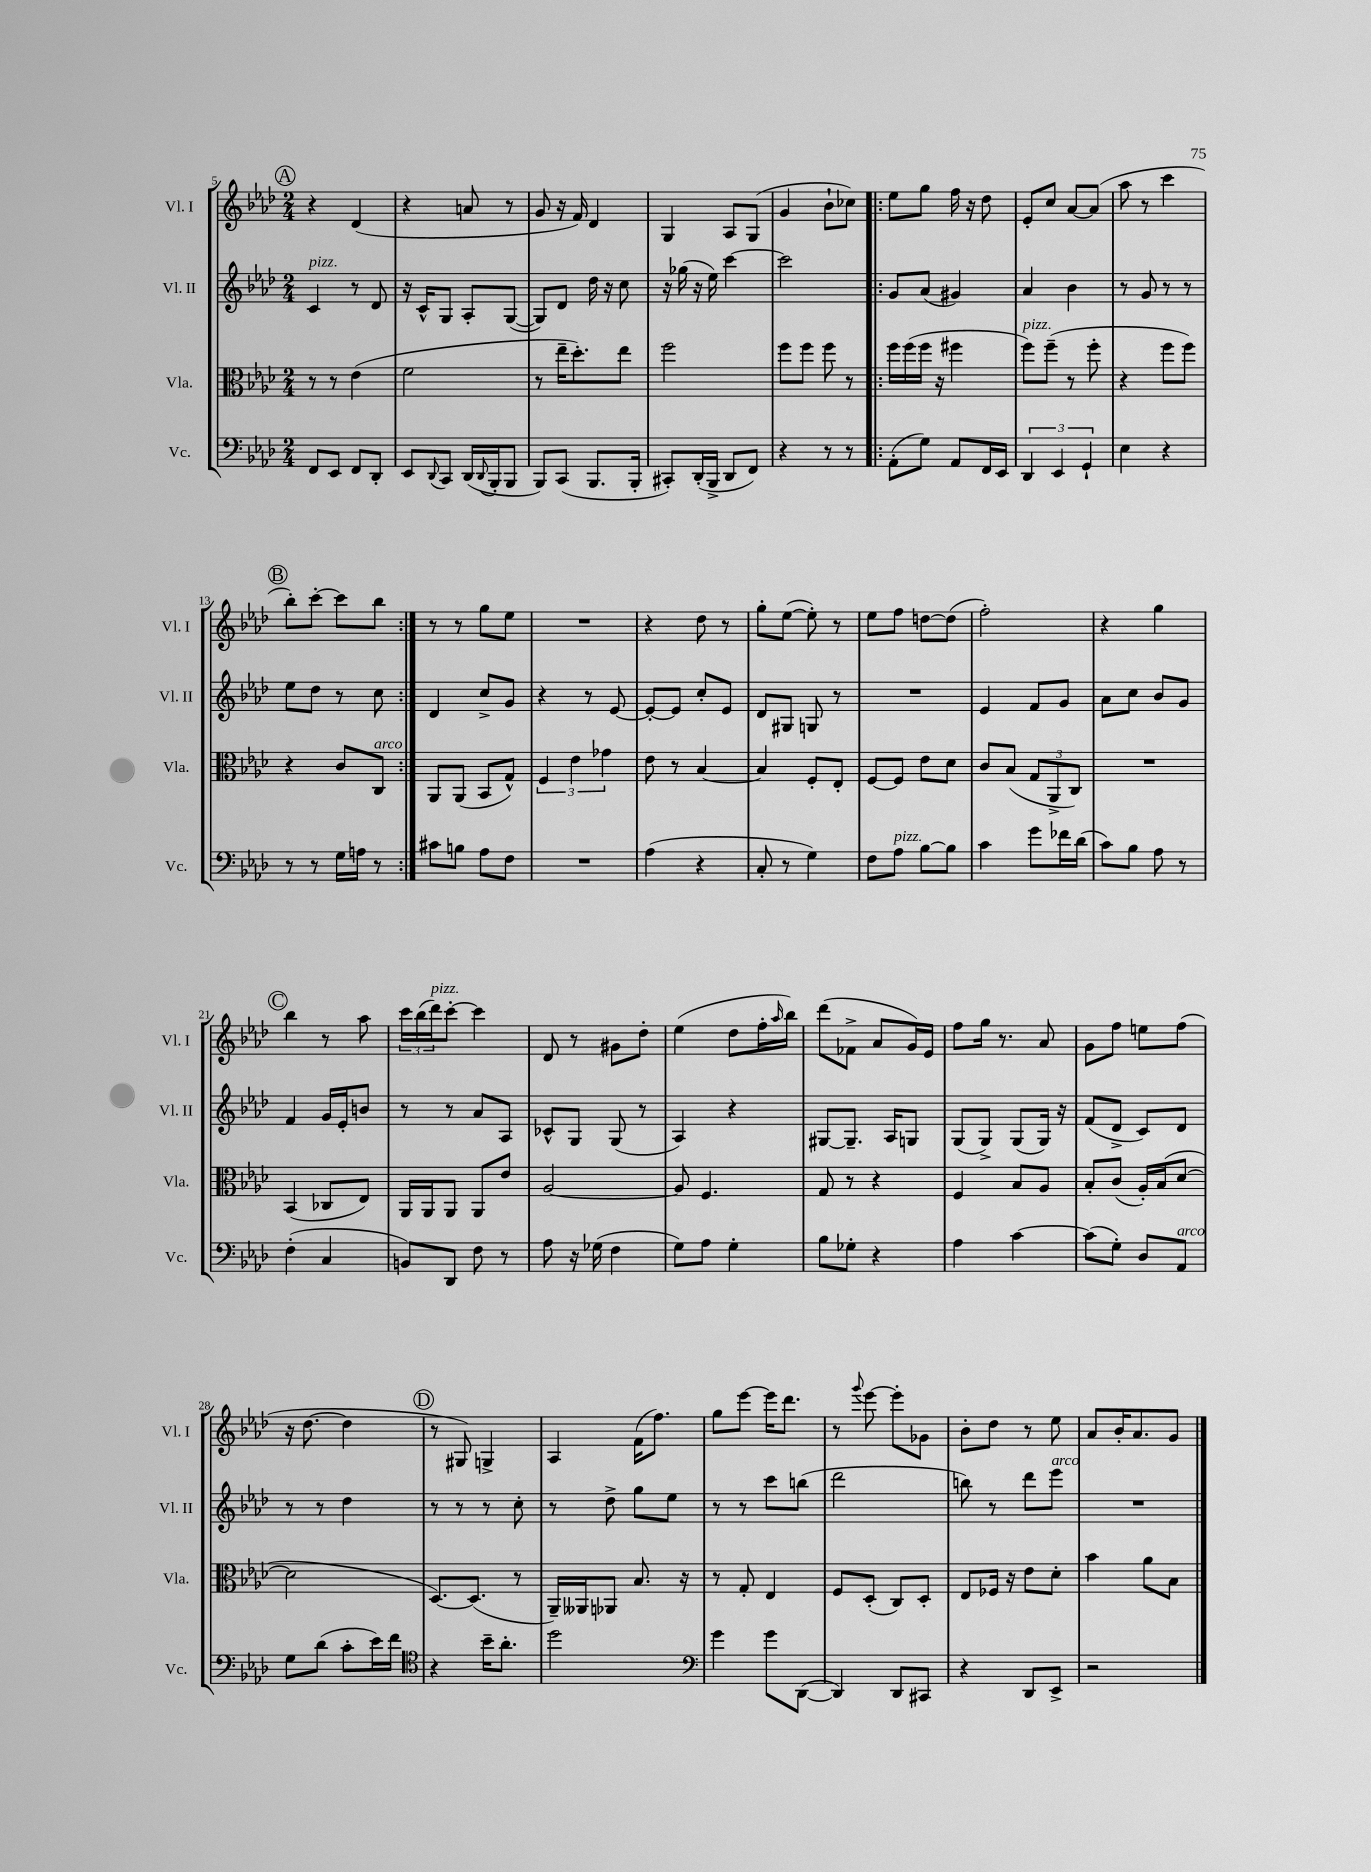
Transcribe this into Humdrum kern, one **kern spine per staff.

**kern	**kern	**kern	**kern
*part4	*part3	*part2	*part1
*staff4	*staff3	*staff2	*staff1
*I"Vc.	*I"Vla.	*I"Vl. II	*I"Vl. I
*I'Vc.	*I'Vla.	*I'Vl. II	*I'Vl. I
*clefF4	*clefC3	*clefG2	*clefG2
*k[b-e-a-d-]	*k[b-e-a-d-]	*k[b-e-a-d-]	*k[b-e-a-d-]
*M2/4	*M2/4	*M2/4	*M2/4
!!LO:REH:place=s1:t=A
=5	=5	=5	=5
!	!	!LO:TX:a:i:t=pizz.	!
8FF/L	8r	4c/	4r
8EE-/J	8r	.	.
8FF/L	(4e-\	8r	(4d-/
8DD-'/J	.	8d-/	.
=6	=6	=6	=6
8EE-/L	2f\	16r	4r
.	.	16c^^/KL	.
8qqDD-/	.	.	.
8CC/J	.	8G/J	.
(16DD-/LL	.	8A-'/L	8an/
8qqDD-/	.	.	.
16BBB-'/J	.	.	.
8BBB-/J	.	([8G/J	8r
=7	=7	=7	=7
8BBB-/L)	8r	8G/L])	8g/
(8CC/J	16ee-~\KL	8d-/J	16r
.	8.dd-'\)	.	16f/)
8.BBB-/L	.	16dd-\	4d-/
.	.	16r	.
.	8ee-\J	8cc\	.
16BBB-'/Jk	.	.	.
=8	=8	=8	=8
8CC#X'/L)	2ff\	16r	4G/
.	.	(16gg-X\	.
(16DD-'/L	.	16r	.
16BBB-^/JJ	.	16ee-\)	.
8DD-/L	.	[4ccc\	8A-/L
8FF/J)	.	.	(8G/J
=9	=9	=9	=9
4r	8ff\L	2ccc\]	4g/
.	8ff\J	.	.
8r	8ff\	.	8b-`\L
8r	8r	.	8cc-X\J)
=10!|:	=10!|:	=10!|:	=10!|:
(8AA-'\L	16ff\LL	8g/L	8ee-\L
.	(16ff\	.	.
8G\J)	16ff\JJ	(8a-/J	8gg\J
.	16r	.	.
8AA-/L	4ff#X\	4g#X/)	16ff\
.	.	.	16r
16FF/L	.	.	8dd-\
16EE-/JJ	.	.	.
=11	=11	=11	=11
!	!LO:TX:a:i:t=pizz.	!	!
6DD-/	8ff\L)	4a-/	8e-'/L
.	(8ff~\J	.	8cc/J
6EE-/	.	.	.
.	8r	4b-\	[8a-/L
6GG`/	.	.	.
.	8ff'\	.	(8a-/J]
=12	=12	=12	=12
4E-\	4r	8r	8aa-\
.	.	8g/	8r
4r	8ff\L	8r	4ccc\
.	8ff\J)	8r	.
!!LO:LB:g=z
!!LO:REH:place=s1:t=B
=13	=13	=13	=13
8r	4r	8ee-\L	8bb-'\L)
8r	.	8dd-\J	[8ccc'\J
16G\LL	8c/L	8r	8ccc\L]
16An\JJ	.	.	.
!	!LO:TX:a:i:t=arco	!	!
8r	8C/J	8cc\	8bb-\J
=14:|!	=14:|!	=14:|!	=14:|!
8c#X\L	8AA-/L	4d-/	8r
8Bn\J	(8AA-/J	.	8r
8A-\L	8BB-/L	8cc^/L	8gg\L
8F\J	8G^^/J)	8g/J	8ee-\J
=15	=15	=15	=15
2r	6F/	4r	2r
.	6e-\	.	.
.	.	8r	.
.	6g-X\	.	.
.	.	[8e-/	.
=16	=16	=16	=16
(4A-\	8e-\	8e-'/L_	4r
.	8r	8e-/J]	.
4r	[4B-/	8cc'/L	8dd-\
.	.	8e-/J	8r
=17	=17	=17	=17
8C'/	4B-/]	8d-/L	8gg'\L
8r	.	8G#X/J	([8ee-\J
4G\)	8F'/L	8Gn/	8ee-'\])
.	8E-'/J	8r	8r
=18	=18	=18	=18
8F\L	[8F/L	2r	8ee-\L
!LO:TX:a:i:t=pizz.	!	!	!
8A-\J	8F/J]	.	8ff\J
[8B-\L	8e-\L	.	[8ddn\L
8B-\J]	8d-\J	.	(8dd\J]
=19	=19	=19	=19
4c\	8c/L	4e-/	2ff'\)
.	(8B-/J	.	.
8g\L	12G/L	8f/L	.
.	12AA-^/	.	.
16f-X\L	.	8g/J	.
.	12C/J)	.	.
(16d-\JJ	.	.	.
=20	=20	=20	=20
8c\L)	2r	8a-\L	4r
8B-\J	.	8cc\J	.
8A-\	.	8b-/L	4gg\
8r	.	8g/J	.
!!LO:LB:g=z
!!LO:REH:place=s1:t=C
=21	=21	=21	=21
(4F'\	(4BB-/	4f/	4bb-\
4C/	8C-X/L	16g/LL	8r
.	.	16e-'/J	.
.	8E-/J)	8bn/J	8aa-\
=22	=22	=22	=22
8BBn/L)	16AA-/LL	8r	24ccc\LL
.	.	.	(24bb-\
.	16AA-/J	.	.
!	!	!	!LO:TX:a:i:t=pizz.
.	.	.	24ddd-\J)
8DD-/J	8AA-/J	8r	[8ccc'\J
8F\	8AA-/L	8a-/L	4ccc\]
8r	8e-/J	8A-/J	.
=23	=23	=23	=23
8A-\	[2A-/	8c-X^^/L	8d-/
16r	.	8G/J	8r
(16G-X\	.	.	.
4F\	.	(8G/	8g#X\L
.	.	8r	8dd-'\J
=24	=24	=24	=24
8G\L)	8A-/]	4A-/)	(4ee-\
8A-\J	4.F/	.	.
4G'\	.	4r	8dd-\L
.	.	.	16ff'\L
.	.	.	16qqaa-/
.	.	.	16bb-\JJ)
=25	=25	=25	=25
8B-\L	8G/	[8G#X/L	(8ddd-\L
8G-X'\J	8r	8.G#~/J]	8f-X^\J
4r	4r	.	8a-/L
.	.	16A-/KL	.
.	.	8Gn/J	16g/L)
.	.	.	16e-/JJ
=26	=26	=26	=26
4A-\	4F/	(8G/L	8ff\L
.	.	8G^/J)	16gg\Jk
.	.	.	8.r
[4c\	8B-/L	(8G/L	.
.	8A-/J	16G/Jk)	8a-/
.	.	16r	.
=27	=27	=27	=27
(8c\L]	8B-'/L	(8f/L	8g\L
8G'\J)	(8c/J	8d-^/J	8ff\J
8D-/L	16A-'/LL)	8c/L)	8een\L
.	(16B-/J	.	.
!LO:TX:a:i:t=arco	!	!	!
8AA-/J	[8d-/J	8d-/J	(8ff\J
!!LO:LB:g=z
=28	=28	=28	=28
8G\L	2d-\]	8r	16r
.	.	.	[8.dd-\
(8d-\J	.	8r	.
8c'\L	.	4dd-\	4dd-\]
16e-\L)	.	.	.
16f\JJ	.	.	.
!!LO:REH:place=s1:t=D
=29	=29	=29	=29
*clefC4	*	*	*
4r	[8.D-/L)	8r	8r
.	.	8r	8G#X/)
.	(8.D-/J]	.	.
16b-~\KL	.	8r	4Gn^/
8.a-'\J	.	.	.
.	8r	8cc'\	.
=30	=30	=30	=30
2dd-\	16AA-~/LL)	8r	4A-/
.	16AA--X/J	.	.
.	8AA-X/J	8dd-^\	.
.	8.B-/	8gg\L	(16f\KL
.	.	.	8.ff\J)
.	.	8ee-\J	.
.	16r	.	.
=31	=31	=31	=31
*clefF4	*	*	*
4g\	8r	8r	8gg\L
.	8G'/	8r	[8eee-\J
8g\L	4E-/	8ccc\L	16eee-\KL]
.	.	.	8.ddd-\J
([8DD-\J	.	(8bbn\J	.
=32	=32	=32	=32
4DD-/])	8F/L	2ddd-\	8r
.	.	.	8qqggg/
.	(8D-'/J	.	[8eee-\
8DD-/L	8C/L)	.	8eee-'\L]
8CC#X/J	8D-'/J	.	8g-X\J
=33	=33	=33	=33
4r	8E-/L	8bbn\)	8b-'\L
.	16F-X/Jk	8r	8dd-\J
.	16r	.	.
8DD-/L	8e-\L	8ddd-\L	8r
!	!	!LO:TX:a:i:t=arco	!
8EE-^/J	8d-'\J	8eee-\J	8ee-\
=34	=34	=34	=34
2r	4b-\	2r	8a-/L
.	.	.	16b-'/K
.	.	.	8.a-/
.	8a-\L	.	.
.	8B-\J	.	8g/J
==	==	==	==
*-	*-	*-	*-
